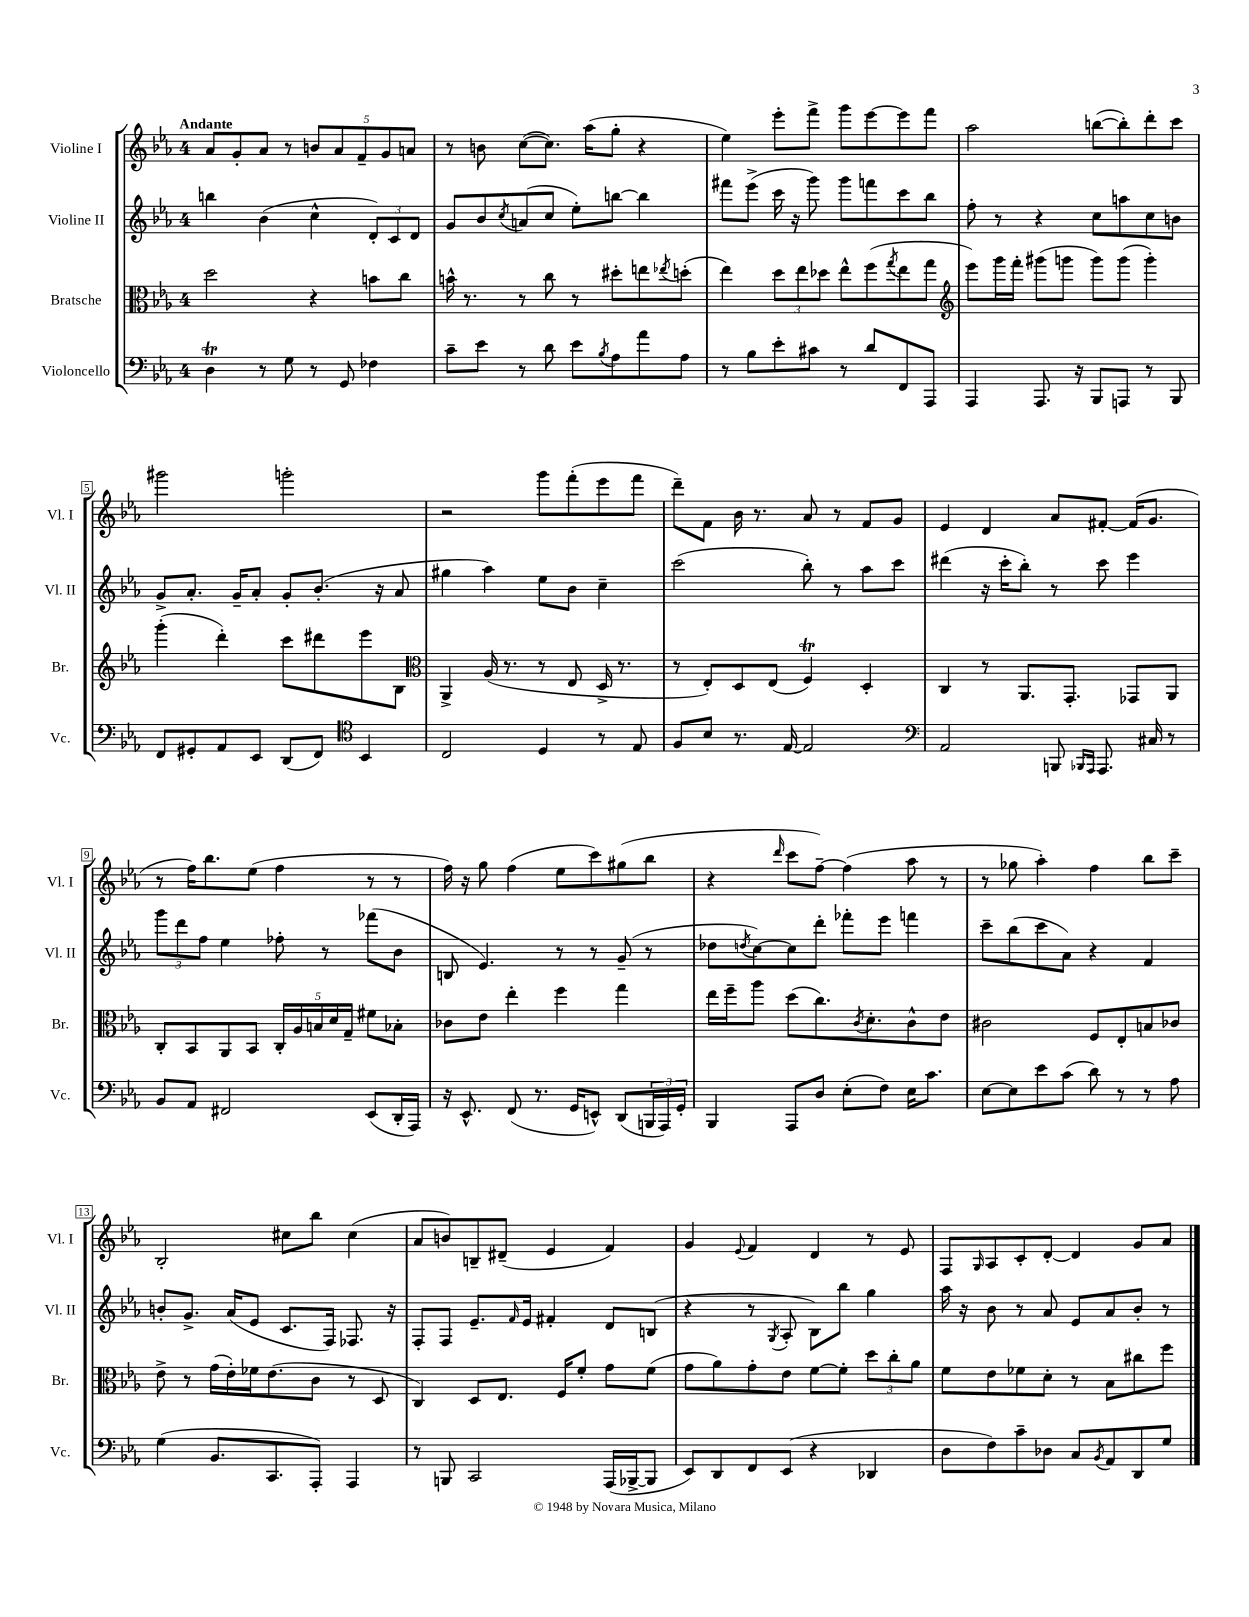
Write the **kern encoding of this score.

**kern	**kern	**kern	**kern
*staff4	*staff3	*staff2	*staff1
*clefF4	*clefC3	*clefG2	*clefG2
*k[b-e-a-]	*k[b-e-a-]	*k[b-e-a-]	*k[b-e-a-]
*M4/4	*M4/4	*M4/4	*M4/4
4D\	2dd\	4bb\	8a-/L
.	.	.	8g'/
8r	.	(4b-\	8a-/J
8G\	.	.	8r
8r	4r	4cc^^\	10b/L
.	.	.	10a-/
8GG/	.	.	.
.	.	.	10f~/
4F-\	8b\L	12d'/L)	.
.	.	.	10g/
.	.	12c/	.
.	8cc\J	.	.
.	.	.	10a/J
.	.	12d/J	.
=	=	=	=
8c~\L	16b^^\	8g/L	8r
.	8.r	.	.
8e-\J	.	8b-/	8b\
.	.	8qcc/	.
8r	8r	(8a/	([8cc\L
8d\	8cc\	8cc/J	8.cc\]J)
8e-\L	8r	8ee-'\L)	.
.	.	.	(16aa-\LK
8qB-/	.	.	.
8A-\	8dd#'\L	[8bb\J	8gg'\J
8a-\	8ee\	4bb\]	4r
.	8qee-/	.	.
8A-\J	(8dd'\J	.	.
=	=	=	=
8r	4ee-\)	8fff#\L	4ee-\)
8B-\L	.	(8eee-^\J	.
8e-'\	12dd\L	16ccc\	8eee-'\L
.	.	16r	.
.	12ee-\	.	.
8c#\J	.	8ggg\)	8fff^\J
.	12dd-\J	.	.
8r	8ee-^^\L	8ggg\L	8ggg\L
8d/L	(8ff\	8fff\	[8eee-\
.	8qgg/	.	.
8FF/	8ee-\	8ccc\	8eee-\]
8AAA-/J	8gg\J	8bb-\J	8fff\J
=	=	=	=
*	*clefG2	*	*
4AAA-/	8eee-\L)	8ff'\	2aa-\
.	16ggg\L	8r	.
.	16fff'\JJ	.	.
8.AAA-/	(8ggg#\L	4r	.
.	8ggg\J	.	.
16r	.	.	.
8BBB-/L	8ggg\L)	8cc\L	([8bb\L
8AAA/J	(8ggg\J	8aa\	8bb'\])
8r	4ggg'\)	8cc\	8ddd'\
8BBB-/	.	8b\J	8ccc\J
=	=	=	=
8FF/L	(4ggg'\	8g^/L	2ggg#\
8GG#'/	.	8.a-'/J	.
8AA-/	4ddd'\)	.	.
.	.	16g~/LK	.
8EE-/J	.	8a-'/J	.
(8DD/L	8ccc\L	8g'/L	2ggg'\
8FF/J)	8ddd#\	(8.b-'/J	.
*clefC4	*	*	*
4BB-/	8eee-\	.	.
.	.	16r	.
.	8B-\J	8a-/	.
=	=	=	=
*	*clefC3	*	*
2C/	4AA-^/	4gg#\	2r
.	(16A-/	4aa-\)	.
.	8.r	.	.
4D/	8r	8ee-\L	8ggg\L
.	8E-/	8b-\J	(8fff'\
8r	16D^/	4cc~\	8eee-\
.	8.r	.	.
8E-/	.	.	8fff\J
=	=	=	=
8F/L	8r	(2ccc\	8ddd~\L)
8B-/J	8E-'/L)	.	8f\J
8.r	8D/	.	16b-\
.	.	.	8.r
.	(8E-/J	.	.
[16E-/	.	.	.
2E-/]	4F/)	8bb-'\)	8a-/
.	.	8r	8r
.	4D'/	8aa-\L	8f/L
.	.	8ccc\J	8g/J
=	=	=	=
*clefF4	*	*	*
2AA-/	4C/	(4ddd#\	4e-/
.	8r	16r	4d/
.	.	16ccc'\LK	.
.	8.AA-/L	8bb-'\J)	.
8BBB/	.	8r	8a-/L
.	8.GG'/J	.	.
16qqBBB-/LL	.	.	.
16qqAAA-/JJ	.	.	.
8.AAA-/	.	8ccc\	[8f#'/J
.	8GG-/L	4eee-\	(16f#/]LK
16C#/	.	.	8.g/J
8r	8AA-/J	.	.
=	=	=	=
8BB-/L	8C'/L	12ggg\L	8r
.	.	12ddd\	.
8AA-/J	8BB-/	.	16ff\LK)
.	.	12ff\J	.
.	.	.	8.bb-\
2FF#/	8AA-/	4ee-\	.
.	8BB-/J	.	(8ee-\J
.	20C'/LL	8ff-'\	4ff\
.	20A-/	.	.
.	20B/	.	.
.	.	8r	.
.	20d/	.	.
.	20G~/JJ	.	.
(8EE-/L	8f#\L	(8fff-\L	8r
16DD'/L	8B-'\J	8b-\J	8r
16AAA-/JJ)	.	.	.
=	=	=	=
16r	8c-\L	8B/	16ff\)
8.EE-^^/	.	.	16r
.	8e-\J	4.e-/)	8gg\
(8FF/	4ee-'\	.	(4ff\
8.r	.	.	.
.	4ff\	8r	8ee-\L
16GG/LK	.	.	.
8EE^^/J)	.	8r	8ccc\)
(8DD/L	4gg\	(8g~/	(8gg#\
24BBB/L	.	8r	8bb-\J
24AAA-/)	.	.	.
24GG'/JJ	.	.	.
=	=	=	=
4BBB-/	16ee-\LL	8dd-\L	4r
.	16ff~\J	.	.
.	.	8qdd/	.
.	8aa-\J	[8cc\)	.
.	.	.	16qqddd/
8AAA-/L	(8dd\L	8cc\]	8ccc\L
8D/J	8.cc\)	8ddd'\J	[8ff~\J)
(8E-'\L	.	8fff-'\L	(4ff\]
.	8qc/	.	.
.	8.d'\	.	.
8F\J)	.	8eee-\J	.
16E-\LK	8c^^\	4fff\	8aa-\
8.c\J	.	.	.
.	8e-\J	.	8r
=	=	=	=
[8E-\L	2c#\	8ccc~\L	8r
8E-\]	.	(8bb-\	8gg-\
8e-\	.	8ccc\	4aa-'\)
(8c\J	.	8a-\J)	.
8d\)	8F/L	4r	4ff\
8r	8E-'/	.	.
8r	8B/	4f/	8bb-\L
8A-\	8c-/J	.	8ccc~\J
=	=	=	=
(4G\	8e-^\	8b'/L	2B-'/
.	8r	8.g^/J	.
8.BB-/L	(16g\LL	.	.
.	16e-'\)	(16a-/LK	.
.	16f-\J	8e-/J	.
8.CC/	(8.e-\	.	.
.	.	8.c/L	8cc#\L
8AAA-'/J)	8c\J	.	8bb-\J
.	.	16F/Jk)	.
4AAA-/	8r	8.F-/	(4cc#\
.	8D/	.	.
.	.	16r	.
=	=	=	=
8r	4C/)	8F'/L	8a-/L
8BBB/	.	8F/J	8b/)
2CC/	8D/L	8.e-~/L	8B~/
.	8.E-/J	.	(8d#~/J
.	.	16qqf/	.
.	.	16e-/Jk	.
.	.	4f#'/	4e-/
.	16F/LK	.	.
.	8f'/J	.	.
(16AAA-/LL	8g\L	8d/L	4f/)
[16BBB-^/J	.	.	.
8BBB-/]J	(8f\J	(8B/J	.
=	=	=	=
8EE-/L)	8g\L	4r	4g/
8DD/	8a-\)	.	.
.	.	.	8qqe-/
8FF/	8g'\	8r	4f/
.	.	8qG/	.
(8EE-/J	8e-\J	8A-'/	.
4r	[8f\L	8B-\L)	4d/
.	8f'\]J	8bb-\J	.
4DD-/	12dd\L	4gg\	8r
.	12cc'\	.	.
.	.	.	8e-/
.	12a-\J	.	.
=	=	=	=
8D\L	8f\L	16aa-\	8F/L
.	.	16r	.
.	.	.	16qqG/
8F\)	8e-\	8b-\	8A-/
8c~\	8f-\	8r	8c'/
8D-\J	8d'\J	8a-/	[8d'/J
8C/L	8r	8e-/L	4d/]
8qBB-/	.	.	.
8AA-/	8B-\L	8a-/	.
8DD/	8cc#\	8b-'/J	8g/L
8G/J	8ff\J	8r	8a-/J
==	==	==	==
*-	*-	*-	*-
